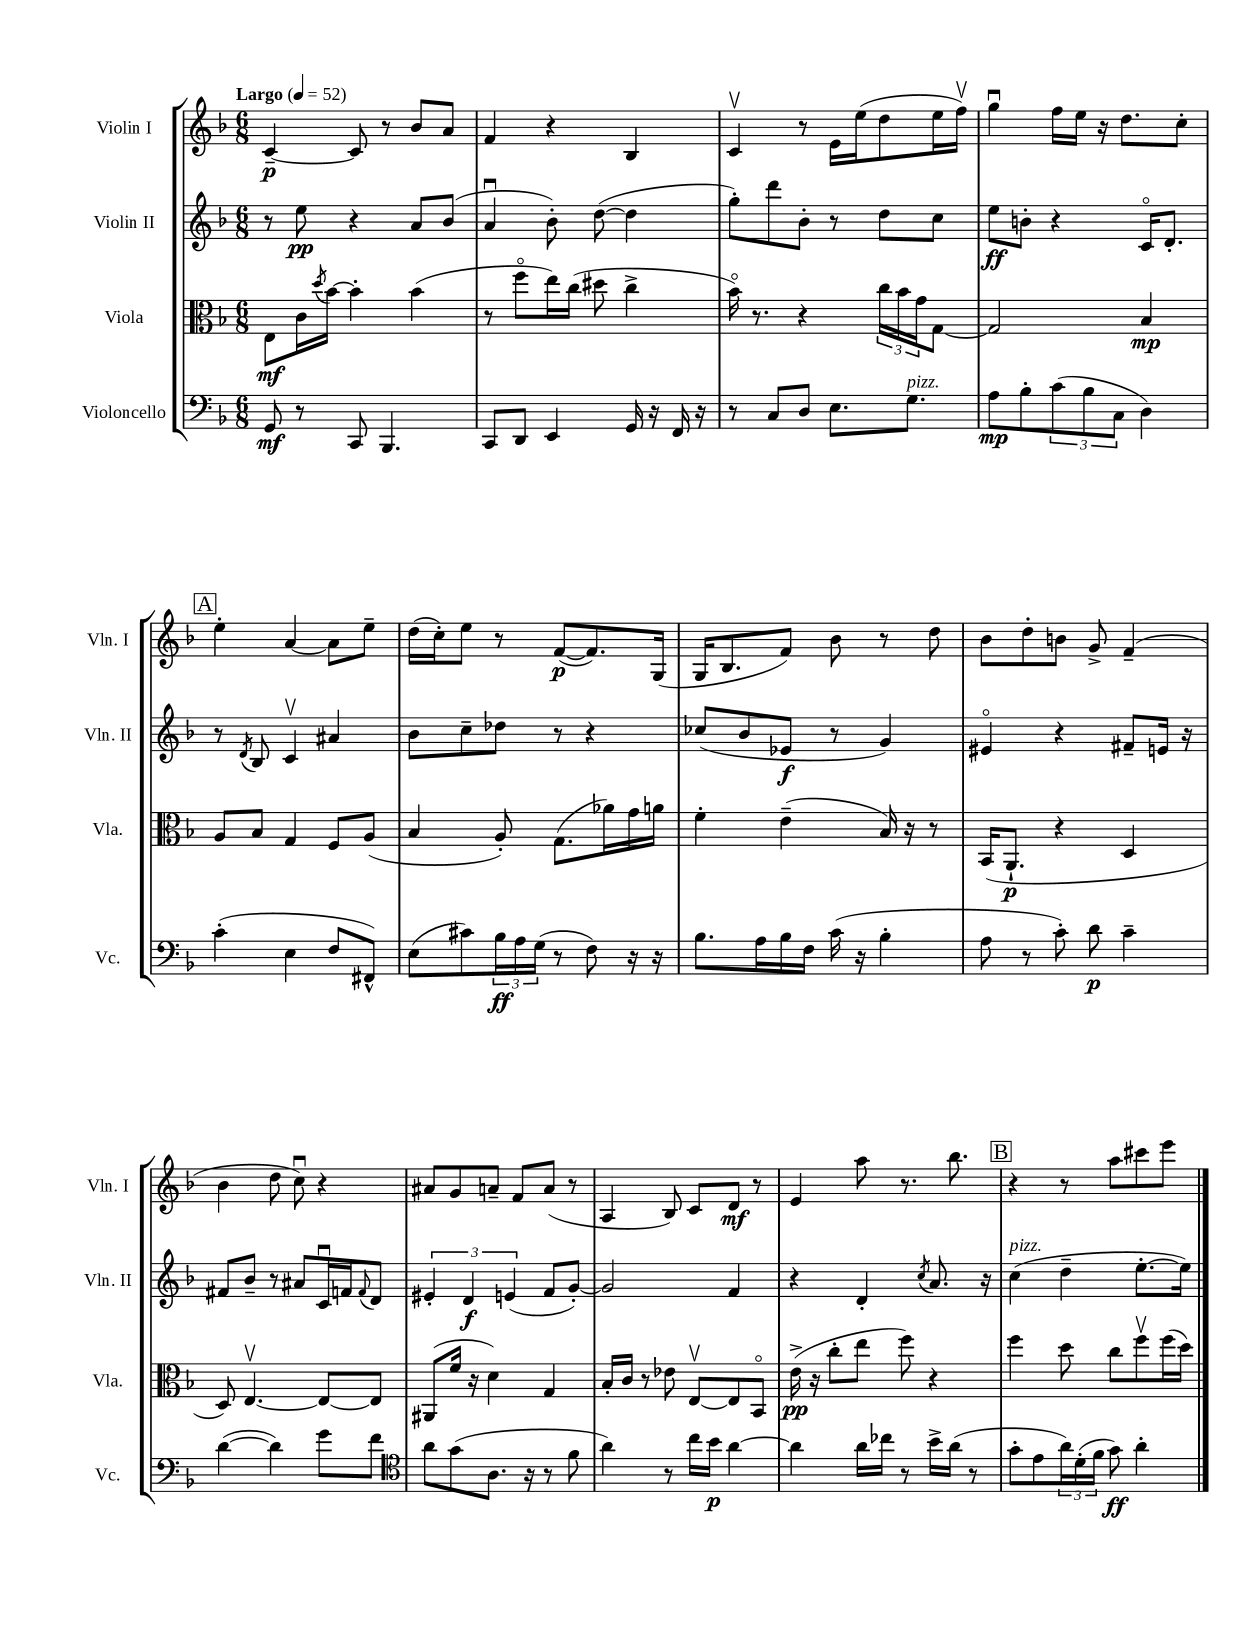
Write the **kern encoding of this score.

**kern	**dynam	**kern	**dynam	**kern	**dynam	**kern	**dynam
*part4	*part4	*part3	*part3	*part2	*part2	*part1	*part1
*staff4	*staff4	*staff3	*staff3	*staff2	*staff2	*staff1	*staff1
*I"Violoncello	*	*I"Viola	*	*I"Violin II	*	*I"Violin I	*
*I'Vc.	*	*I'Vla.	*	*I'Vln. II	*	*I'Vln. I	*
*clefF4	*	*clefC3	*	*clefG2	*	*clefG2	*
*k[b-]	*	*k[b-]	*	*k[b-]	*	*k[b-]	*
*M6/8	*	*M6/8	*	*M6/8	*	*M6/8	*
*MM52	*	*MM52	*	*MM52	*	*MM52	*
=1	=1	=1	=1	=1	=1	=1	=1
!	!	!	!	!	!	!LO:TX:a:B:t=Largo	!
8GG/	mf	8E\L	mf	8r	.	[4c~/	p
8r	.	16c\L	.	8ee\	pp	.	.
.	.	8qdd/	.	.	.	.	.
.	.	[16b-\JJ	.	.	.	.	.
8CC/	.	4b-'\]	.	4r	.	8c/]	.
4.BBB-/	.	.	.	.	.	8r	.
.	.	(4b-\	.	8a/L	.	8b-/L	.
.	.	.	.	(8b-/J	.	8a/J	.
=2	=2	=2	=2	=2	=2	=2	=2
8CC/L	.	8r	.	4au/	.	4f/	.
8DD/J	.	8ff\L	.	.	.	.	.
4EE/	.	16ee\L)	.	8b-'\)	.	4r	.
.	.	(16cc\JJ	.	.	.	.	.
.	.	8dd#X\	.	([8dd\	.	.	.
16GG/	.	4cc^\	.	4dd\]	.	4B-/	.
16r	.	.	.	.	.	.	.
16FF/	.	.	.	.	.	.	.
16r	.	.	.	.	.	.	.
=3	=3	=3	=3	=3	=3	=3	=3
8r	.	16b-\)	.	8gg'\L)	.	4cv/	.
.	.	8.r	.	.	.	.	.
8C/L	.	.	.	8ddd\	.	.	.
8D/J	.	4r	.	8b-'\J	.	8r	.
8.E\L	.	.	.	8r	.	16e\LL	.
.	.	.	.	.	.	(16ee\J	.
.	.	24cc\LL	.	8dd\L	.	8dd\	.
.	.	24b-\	.	.	.	.	.
!LO:TX:a:i:t=pizz.	!	!	!	!	!	!	!
8.G\J	.	.	.	.	.	.	.
.	.	24g\J	.	.	.	.	.
.	.	[8G\J	.	8cc\J	.	16ee\L	.
.	.	.	.	.	.	16ffv\JJ)	.
=4	=4	=4	=4	=4	=4	=4	=4
8A\L	mp	2G/]	.	8ee\L	ff	4ggu\	.
8B-'\	.	.	.	8bn'\J	.	.	.
(12c\	.	.	.	4r	.	16ff\LL	.
.	.	.	.	.	.	16ee\JJ	.
12B-\	.	.	.	.	.	.	.
.	.	.	.	.	.	16r	.
12C\J	.	.	.	.	.	.	.
.	.	.	.	.	.	8.dd\L	.
4D\)	.	4B-/	mp	16c/KL	.	.	.
.	.	.	.	8.d'/J	.	.	.
.	.	.	.	.	.	8cc'\J	.
!!LO:LB:g=z
!!LO:REH:place=s1:t=A
=5	=5	=5	=5	=5	=5	=5	=5
(4c'\	.	8A/L	.	8r	.	4ee'\	.
.	.	.	.	8qd/	.	.	.
.	.	8B-/J	.	8B-/	.	.	.
4E\	.	4G/	.	4cv/	.	[4a/	.
8F/L	.	8F/L	.	4a#X/	.	8a\L]	.
8FF#X^^/J)	.	(8A/J	.	.	.	8ee~\J	.
=6	=6	=6	=6	=6	=6	=6	=6
(8E\L	.	4B-/	.	8b-\L	.	(16dd\LL	.
.	.	.	.	.	.	16cc'\J)	.
8c#X\)	.	.	.	8cc~\	.	8ee\J	.
24B-\L	ff	8A'/)	.	8dd-X\J	.	8r	.
24A\	.	.	.	.	.	.	.
(24G\JJ	.	.	.	.	.	.	.
8r	.	(8.G\L	.	8r	.	([8f/L	p
8F\)	.	.	.	4r	.	8.f/])	.
.	.	16a-X\L)	.	.	.	.	.
16r	.	16g\	.	.	.	.	.
16r	.	16an\JJ	.	.	.	(16G/Jk	.
=7	=7	=7	=7	=7	=7	=7	=7
8.B-\L	.	4f'\	.	(8cc-X/L	.	16G/KL	.
.	.	.	.	.	.	8.B-/	.
.	.	.	.	8b-/	.	.	.
16A\L	.	.	.	.	.	.	.
16B-\	.	(4e~\	.	8e-X/J	f	8f/J)	.
16F\JJ	.	.	.	.	.	.	.
(16c\	.	.	.	8r	.	8b-\	.
16r	.	.	.	.	.	.	.
4B-'\	.	16B-/)	.	4g/)	.	8r	.
.	.	16r	.	.	.	.	.
.	.	8r	.	.	.	8dd\	.
=8	=8	=8	=8	=8	=8	=8	=8
8A\	.	(16BB-/KL	.	4e#X/	.	8b-\L	.
.	.	8.AA`/J	p	.	.	.	.
8r	.	.	.	.	.	8dd'\	.
8c'\)	.	4r	.	4r	.	8bn\J	.
8d\	p	.	.	.	.	8g^/	.
4c~\	.	4D/	.	8f#X~/L	.	(4f~/	.
.	.	.	.	16en/Jk	.	.	.
.	.	.	.	16r	.	.	.
!!LO:LB:g=z
=9	=9	=9	=9	=9	=9	=9	=9
([4d\	.	8D/)	.	8f#X/L	.	4b-\	.
.	.	[4.Ev/	.	8b-~/J	.	.	.
4d\])	.	.	.	8r	.	8dd\	.
.	.	.	.	8a#X/L	.	8ccu\)	.
8g\L	.	8E/L_	.	16cu/L	.	4r	.
.	.	.	.	16fn/J	.	.	.
.	.	.	.	8qqf/	.	.	.
8f\J	.	8E/J]	.	8d/J	.	.	.
=10	=10	=10	=10	=10	=10	=10	=10
*clefC4	*	*	*	*	*	*	*
8a\L	.	(8AA#X/L	.	6e#X'/	.	8a#X/L	.
(8g\	.	16f/Jk	.	.	.	8g/	.
.	.	.	.	6d/	f	.	.
.	.	16r	.	.	.	.	.
8.A\J	.	4d\)	.	.	.	8an~/J	.
.	.	.	.	(6en/	.	.	.
.	.	.	.	.	.	8f/L	.
16r	.	.	.	.	.	.	.
8r	.	4G/	.	8f/L	.	(8a/J	.
8f\	.	.	.	[8g'/J)	.	8r	.
=11	=11	=11	=11	=11	=11	=11	=11
4a\)	.	16B-'/LL	.	2g/]	.	4A/	.
.	.	16c/JJ	.	.	.	.	.
.	.	8r	.	.	.	.	.
8r	.	8e-X\	.	.	.	8B-/)	.
16cc\LL	.	[8Ev/L	.	.	.	8c/L	.
16b-\JJ	p	.	.	.	.	.	.
[4a\	.	8E/]	.	4f/	.	8d/J	mf
.	.	8BB-/J	.	.	.	8r	.
=12	=12	=12	=12	=12	=12	=12	=12
4a\]	.	(16e^\	pp	4r	.	4e/	.
.	.	16r	.	.	.	.	.
.	.	8cc'\L	.	.	.	.	.
16a\LL	.	8ee\J	.	4d'/	.	8aa\	.
16cc-X\JJ	.	.	.	.	.	.	.
8r	.	8ff\)	.	.	.	8.r	.
.	.	.	.	8qcc/	.	.	.
16b-^\LL	.	4r	.	8.a/	.	.	.
(16a\JJ	.	.	.	.	.	8.bb-\	.
8r	.	.	.	.	.	.	.
.	.	.	.	16r	.	.	.
!!LO:REH:place=s1:t=B
=13	=13	=13	=13	=13	=13	=13	=13
!	!	!	!	!LO:TX:a:i:t=pizz.	!	!	!
8g'\L	.	4ff\	.	(4cc\	.	4r	.
8e\	.	.	.	.	.	.	.
24a\L)	.	8dd\	.	4dd~\	.	8r	.
(24d'\	.	.	.	.	.	.	.
24f\JJ	.	.	.	.	.	.	.
8g\)	ff	8cc\L	.	.	.	8aa\L	.
4a'\	.	8ffv\	.	[8.ee'\L	.	8ccc#X\	.
.	.	(16ff\L	.	.	.	8eee\J	.
.	.	16dd\JJ)	.	16ee\Jk])	.	.	.
==	==	==	==	==	==	==	==
*-	*-	*-	*-	*-	*-	*-	*-
